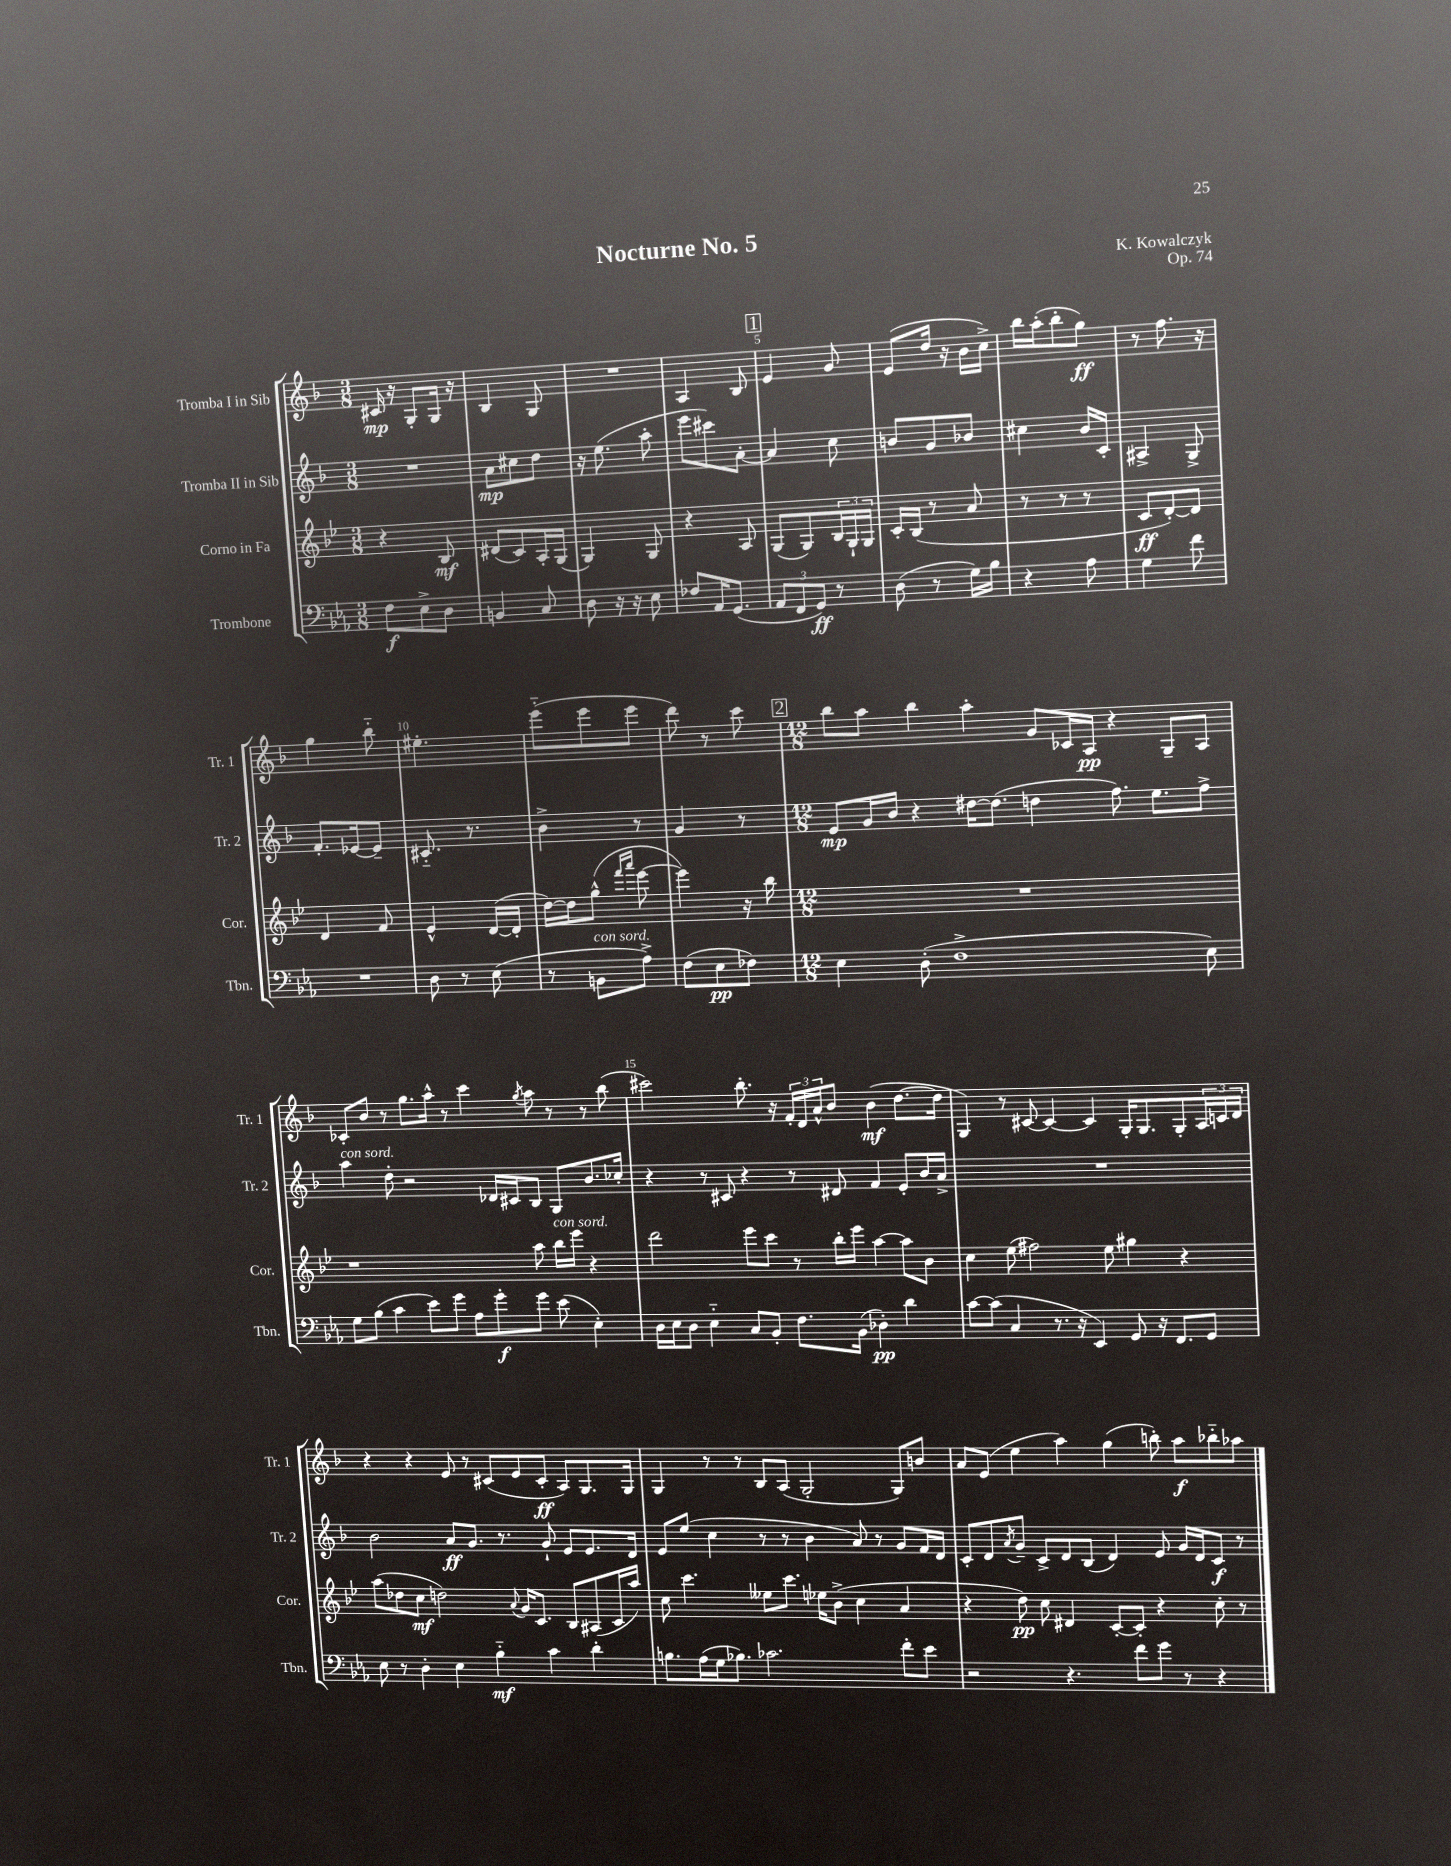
\header { title = "Nocturne No. 5" composer = "K. Kowalczyk" opus = "Op. 74" }
<<
\new StaffGroup <<
\new Staff = "s0" \with { instrumentName = "Tromba I in Sib" shortInstrumentName = "Tr. 1" } {
    \clef treble \key f \major \numericTimeSignature \time 3/8
    cis'16\mp r16 g8-. g16 r16 |
    bes4 g8 |
    R4. |
    a4 bes8 |
    \mark \markup { \box "1" } e'4 g'8 |
    e'8( d''16 r16 bes'16 c''16->) |
    bes''16 a''16-.( bes''8-. g''8\ff) |
    r8 f''8. r16 |
    g''4 bes''8-_ |
    eis''4.-. |
    e'''8-_( e'''8 e'''8 |
    d'''8) r8 c'''8 |
    \mark \markup { \box "2" } \numericTimeSignature \time 12/8 bes''8 a''8 bes''4 a''4-. g'8 ces'16 a16\pp r4 g8-- a8 |
    ces'8-. bes'8 r8 g''8. a''16-^ r8 c'''4 \acciaccatura { g''8 } a''8 r8 r8 bes''8( |
    cis'''2) bes''8.-. r16 \tuplet 3/2 { f'16-. d'16 a'16-^ } bes'8 bes'4\mf( d''8.~ d''16 |
    g4) r8 cis'8~ cis'4~ cis'4 g16-. g8. g8-. \tuplet 3/2 { a16 c'16 d'16 } |
    r4 r4 e'8 r8 cis'8( e'8 cis'8-.\ff a8) g8. g16 |
    g4 r8 r8 bes8 a8( g2-. g8) b'8 |
    a'8 e'8( e''4 a''4) g''4( b''8-.) a''8\f bes''8-_ aes''8 \bar "|." |
}
\new Staff = "s1" \with { instrumentName = "Tromba II in Sib" shortInstrumentName = "Tr. 2" } {
    \clef treble \key f \major \numericTimeSignature \time 3/8
    R4. |
    a'8\mp cis''8 d''8 |
    r16 e''8.( a''8-. |
    e'''8 cis'''8) a'8~-. |
    \mark \markup { \box "1" } a'4 c''8 |
    b'8 g'8 bes'8 |
    cis''4 bes'16 c'16-. |
    ais4-> g8-> |
    f'8.-. ees'16~ ees'8-- |
    cis'8.-_ r8. |
    bes'4-> r8 |
    g'4 r8 |
    \mark \markup { \box "2" } \numericTimeSignature \time 12/8 e'8\mp g'16 bes'16 r4 dis''16~ dis''8.( d''4 f''8.) e''8. f''8-> |
    a''4^\markup { \italic "con sord." } d''8-. r2 des'16 cis'16 bes8 g8 bes'8. ces''16-. |
    r4 r8 cis'8 r4 r8 dis'8 f'4 e'8-. bes'16 a'16-> |
    R1. |
    bes'2 a'8\ff g'8. r8. g'8-! e'8 e'8. d'16 |
    e'8 e''8( c''4 r8 r8 bes'4 a'8) r8 g'8 f'16 d'16 |
    c'8-. d'8 \acciaccatura { a'8 } g'8-- c'8-> d'8 bes8( d'4) e'8 g'16 d'16 c'8\f r8 \bar "|." |
}
\new Staff = "s2" \with { instrumentName = "Corno in Fa" shortInstrumentName = "Cor." } {
    \clef treble \key bes \major \numericTimeSignature \time 3/8
    r4 bes8\mf |
    dis'8( c'8) a16-. g16( |
    g4) g8 |
    r4 a8 |
    \mark \markup { \box "1" } g8( g8) \tuplet 3/2 { bes16 g16-! g16 } |
    c'16-. bes16( r8 a'8 |
    r8 r8 r8 |
    c'8\ff d'8~-.) d'8 |
    d'4 f'8 |
    ees'4-^ d'16~( d'16-. |
    d''16~) d''16 g''8-^( \grace { f'''16 a'''16 } ees'''8~ |
    ees'''4) r16 bes''16 |
    \mark \markup { \box "2" } \numericTimeSignature \time 12/8 R1. |
    r1 a''8 bes''16^\markup { \italic "con sord." } ees'''16 r4 |
    d'''2 ees'''8 c'''8 r8 bes''16-. ees'''16 a''4~ a''8 bes'8 |
    c''4 ees''8( fis''2) ees''8 gis''4 r4 |
    a''8( des''8 c''8\mf d''2) \appoggiatura { a'8 } g'16 c'8. bes8 ais8( c'16 a''16) |
    c''8 c'''4. eeses''8 c'''8. ees''16 bes'8->( c''4 a'4 |
    r4 d''8\pp) c''8 dis'4 c'8~-. c'8-. r4 c''8-. r8 \bar "|." |
}
\new Staff = "s3" \with { instrumentName = "Trombone" shortInstrumentName = "Tbn." } {
    \clef bass \key ees \major \numericTimeSignature \time 3/8
    f8\f ees8-> d8 |
    b,4 c8 |
    d8 r16 r16 ees8 |
    fes8 aes,16 g,8.( |
    \mark \markup { \box "1" } \tuplet 3/2 { aes,8 f,8 g,8\ff) } r8 |
    d8( r8 g16) bes16 |
    r4 aes8 |
    g4 f'8 |
    R4. |
    d8 r8 ees8( |
    r8 b,8^\markup { \italic "con sord." } aes8->) |
    f8( ees8\pp fes8) |
    \mark \markup { \box "2" } \numericTimeSignature \time 12/8 ees4 d8-.( f1-> ees8) |
    g8 bes8( c'4 ees'8) g'8 aes8 g'8-.\f g'8 ees'8( ees4-.) |
    d16 ees16 d8 ees4-_ c8 bes,8-. f8. bes,16( des4-.\pp) d'4 |
    c'8~ c'8( c4 r8. r16 ees,4) g,8 r16 f,8. g,8 |
    ees8 r8 d4-. ees4 bes4-_\mf c'4 d'4-. |
    b8. aes16( g16 bes8.) ces'2. f'8-. ees'8 |
    r2 r4. f'8 g'8 r8 r4 \bar "|." |
}
>>
>>
\layout { \context { \Score \override BarNumber.break-visibility = ##(#f #t #t) barNumberVisibility = #(every-nth-bar-number-visible 5) } }
